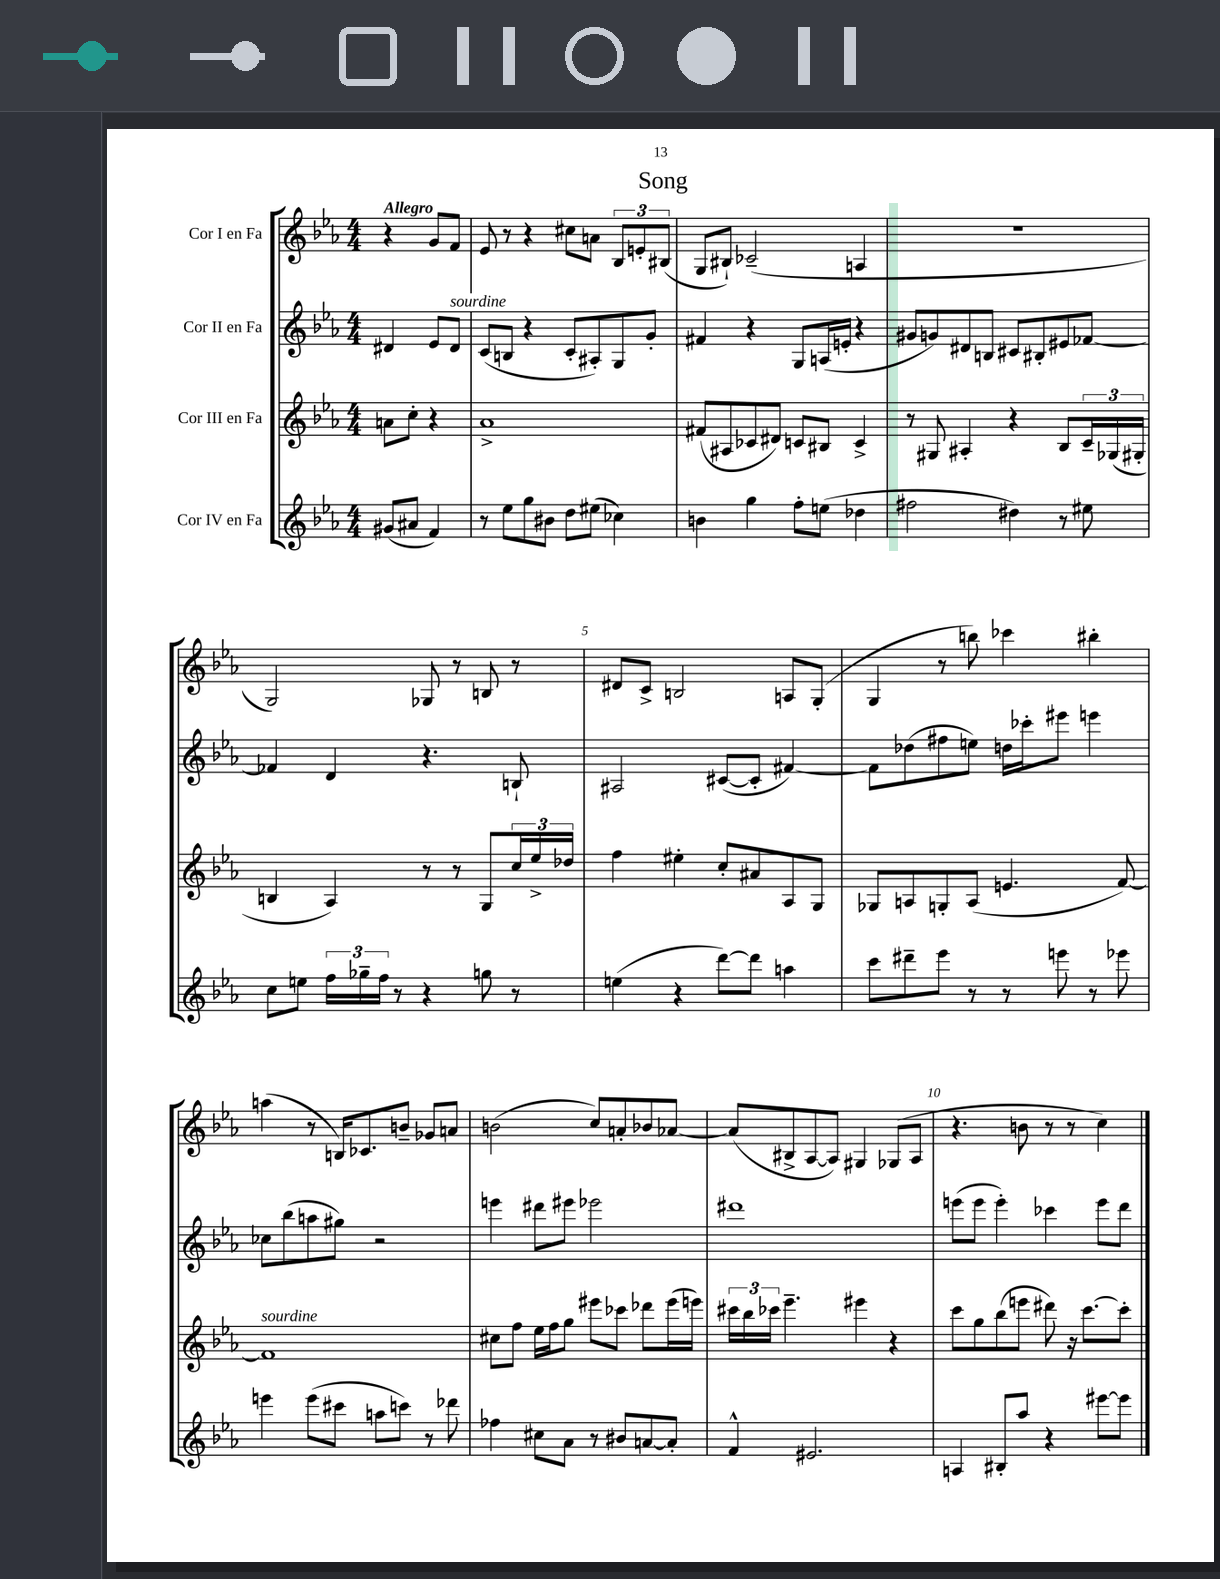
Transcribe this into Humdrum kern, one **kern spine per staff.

**kern	**kern	**kern	**kern
*staff4	*staff3	*staff2	*staff1
*clefG2	*clefG2	*clefG2	*clefG2
*k[b-e-a-]	*k[b-e-a-]	*k[b-e-a-]	*k[b-e-a-]
*M4/4	*M4/4	*M4/4	*M4/4
(8g#/L	8a\L	4d#/	4r
8a#/J	8cc'\J	.	.
4f/)	4r	8e-/L	8g/L
.	.	8d#/J	8f/J
=	=	=	=
8r	1a-^	(8c/L	8e-/
8ee-\L	.	8B/J	8r
8gg\	.	4r	4r
8b#\J	.	.	.
8dd\L	.	8c'/L	8cc#\L
(8ee#\J	.	8A#'/)	8a\J
4cc-\)	.	8G/	12B-/L
.	.	.	12e'/
.	.	8g'/J	.
.	.	.	(12B#/J
=	=	=	=
4b\	(8f#/L	4f#/	8G/L
.	8A#/	.	8B#`/J)
4gg\	8c-/	4r	(2c-~/
.	8d#/J)	.	.
8ff'\L	8c/L	8G/L	.
(8ee\J	8B#/J	(16A/L	.
.	.	16e'/JJ	.
4dd-\	4c^/	4r	4A/
=	=	=	=
2ff#\	8r	8g#/L	1r
.	8G#/	8g/)	.
.	4A#'/	8d#/	.
.	.	8B/J	.
4dd#\)	4r	8c#/L	.
.	.	8B#'/	.
8r	8B-/L	8e#/	.
8ee#\	24c~/L	[8f-/J	.
.	(24G-/	.	.
.	24G#'/JJ	.	.
=	=	=	=
8cc\L	4B/	4f-/]	2G/)
8ee\J	.	.	.
24ff\LL	4A-/)	4d/	.
24gg-~\	.	.	.
24ff\JJ	.	.	.
8r	.	.	.
4r	8r	4.r	8G-/
.	8r	.	8r
8gg\	8G/L	.	8B/
8r	24cc/L	8B`/	8r
.	24ee-^/	.	.
.	24dd-/JJ	.	.
=	=	=	=
(4ee\	4ff\	2A#/	8d#/L
.	.	.	8c^/J
4r	4ee#'\	.	2B/
[8ddd\L)	8cc'/L	([8c#/L	.
8ddd\]J	8a#/	8c#'/]J	.
4aa\	8A-/	[4f#/)	8A/L
.	8G/J	.	(8G'/J
=	=	=	=
8ccc\L	8G-/L	8f#\]L	4G/
8ddd#~\	8A/	(8dd-\	.
8eee-\J	8G'/	8ff#\	8r
8r	(8A/J	8ee\J)	8bb\)
8r	4.e/	16dd\LL	4ccc-\
.	.	16ccc-'\J	.
8eee\	.	8eee#\J	.
8r	.	4eee\	4bb#'\
8eee-\	[8f/)	.	.
=	=	=	=
4eee\	1f]	8cc-\L	(4aa\
.	.	(8bb-\	.
(8eee\L	.	8aa\	8r
8ccc#\J	.	8gg#\J)	16B/LK)
.	.	.	8.c-/
8aa\L	.	2r	.
8ccc\J)	.	.	8b~/J
8r	.	.	8g-/L
8ddd-\	.	.	8a/J
=	=	=	=
4ff-\	8cc#\L	4eee\	(2b\
.	8ff\J	.	.
8cc#\L	16ee-\LL	8ddd#\L	.
.	16ff\J	.	.
8a-\J	8gg\J	8eee#\J	.
8r	8eee#\L	2eee-\	8cc/L)
8b#/L	8ccc-\J	.	8a'/
[8a/	8ddd-\L	.	8b-/
8a'/]J	(16eee#\L	.	[8a-/J
.	16eee\JJ)	.	.
=	=	=	=
4f^^/	24ccc#\LL	1ddd#	(8a-/]L
.	24bb-\	.	.
.	24ccc-\JJ	.	.
.	4.eee-~\	.	8B#^/
2.e#/	.	.	[8A-/
.	.	.	8A-/]J)
.	4eee#\	.	4G#/
.	4r	.	(8G-/L
.	.	.	8A-/J
=	=	=	=
4A/	8ccc\L	(8eee\L	4.r
.	8gg\	8eee\J	.
8B#'/L	(8bb-\	4eee'\)	.
8aa-/J	8eee\J	.	8b\
4r	8ddd#\)	4ccc-\	8r
.	16r	.	8r
.	[8.ccc\L	.	.
[8eee#\L	.	8eee\L	4cc\)
8eee#\]J	8ccc'\]J	8ddd\J	.
==	==	==	==
*-	*-	*-	*-
